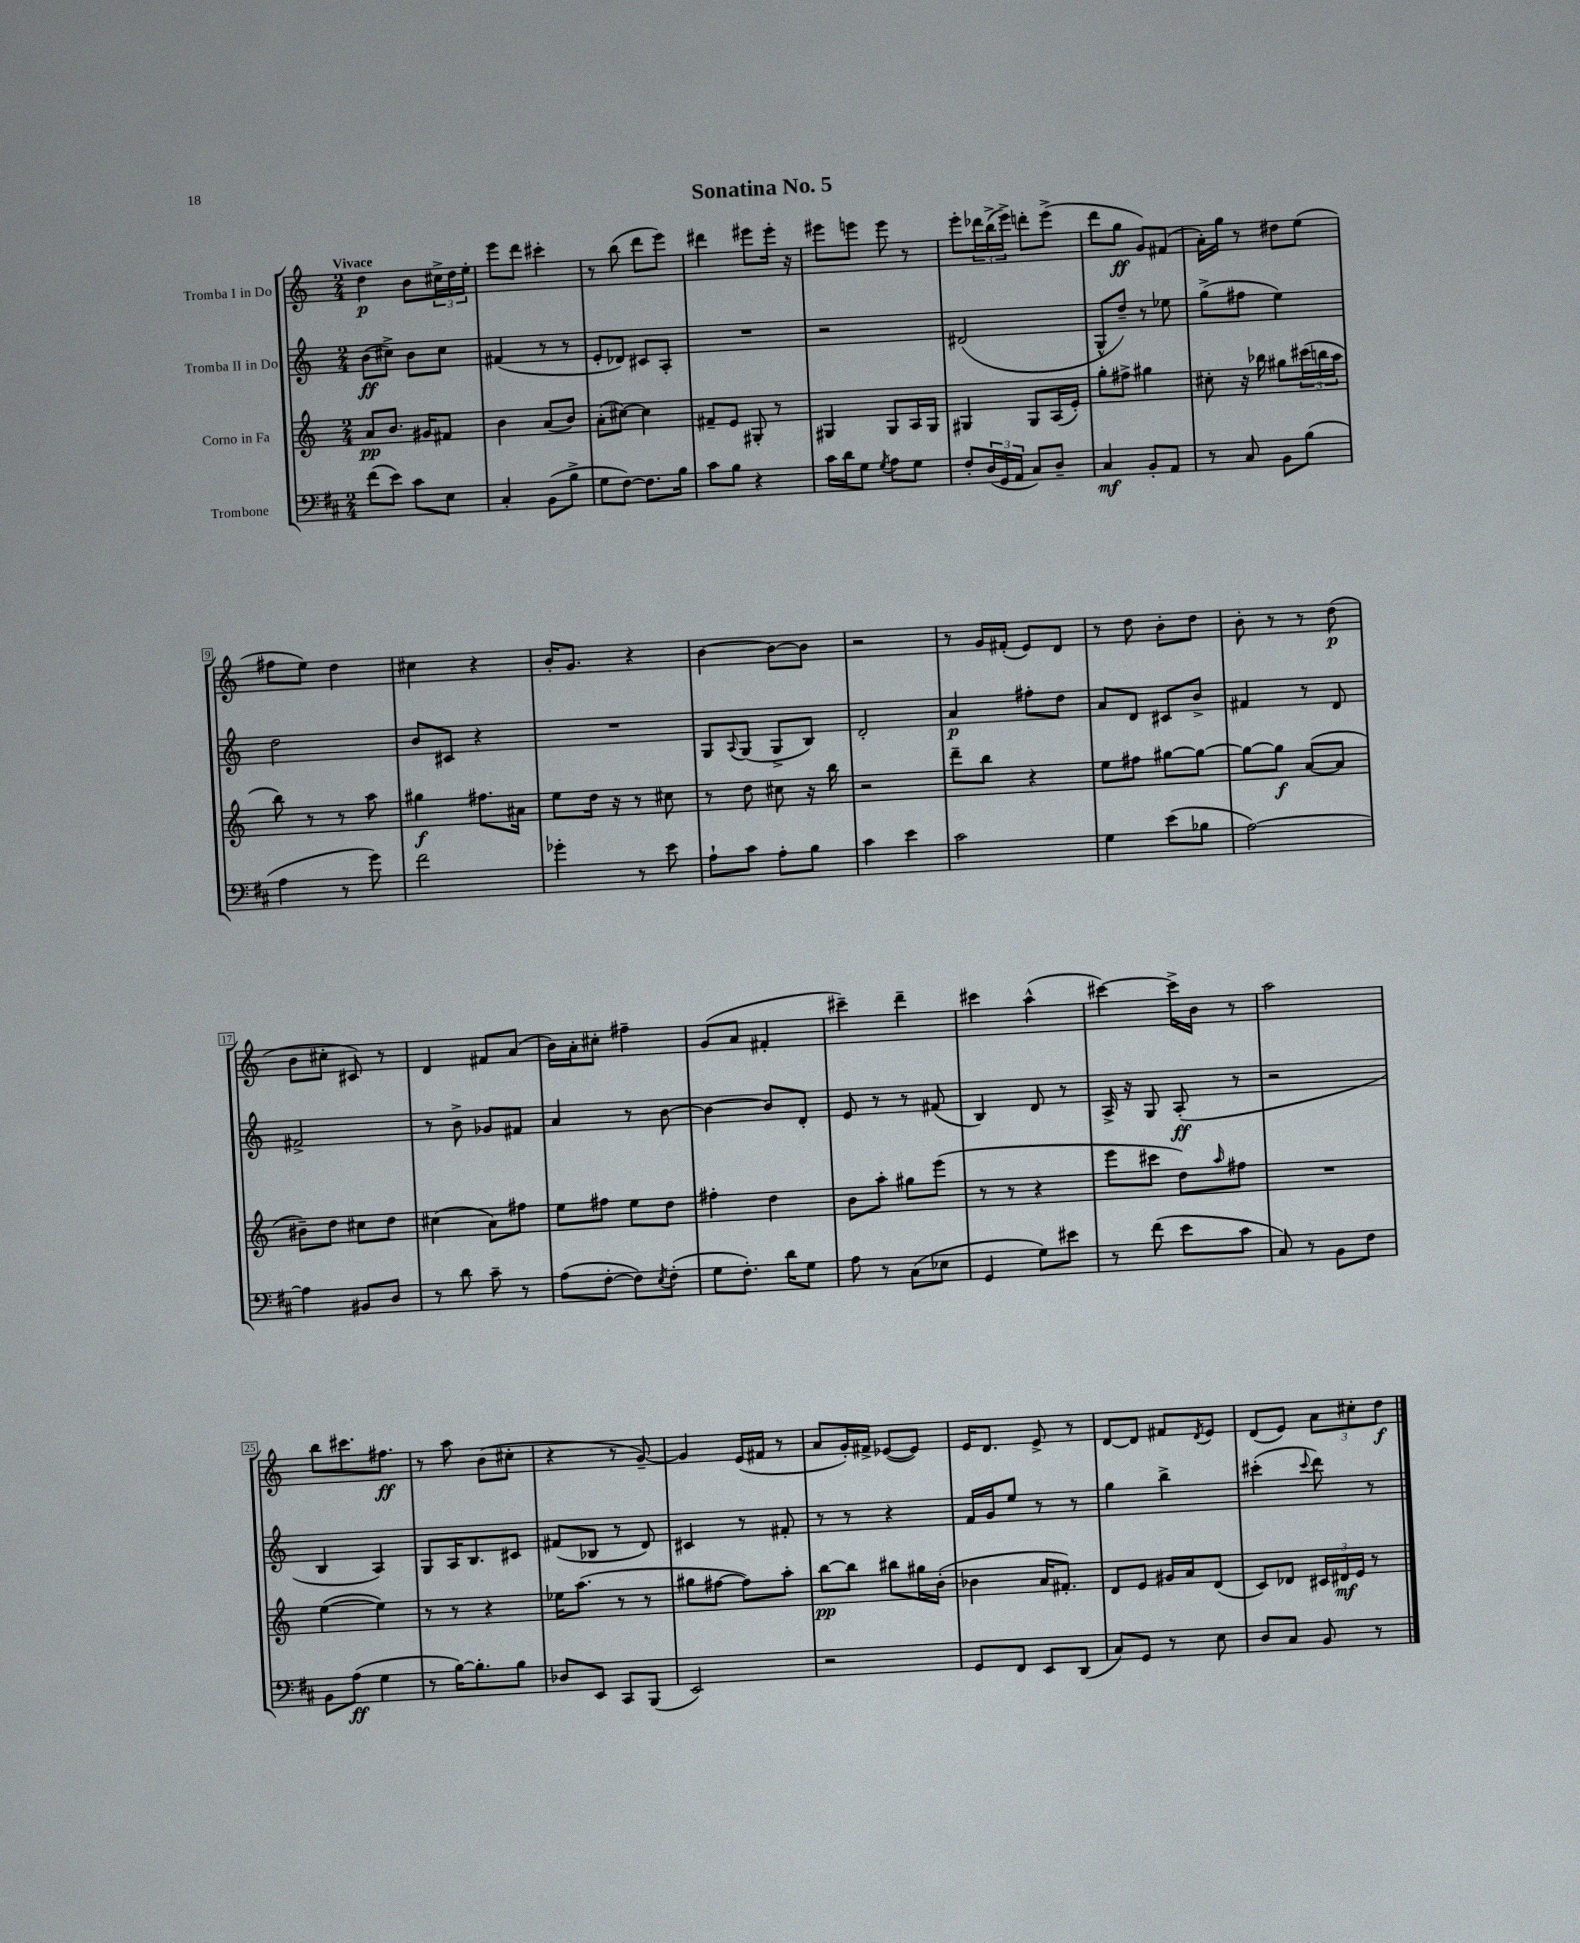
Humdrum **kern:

**kern	**kern	**kern	**kern
*staff4	*staff3	*staff2	*staff1
*clefF4	*clefG2	*clefG2	*clefG2
*k[f#c#]	*k[]	*k[]	*k[]
*M2/4	*M2/4	*M2/4	*M2/4
(8f#	8a	(8b	4dd
8e)	8.b	8cc#^)	.
8c#	.	8b	8b
.	16g#	.	.
8E	8f#	8cc#	24cc#^
.	.	.	24dd
.	.	.	24ee'
=	=	=	=
4C#'	4b	(4f#	8eee
.	.	.	8ddd
(8BB	(8a	8r	4ccc#'
8B^	8b)	8r	.
=	=	=	=
8G	(8a'	8e'	8r
[8F#)	[8cc#)	8d-)	(8bb
8.F#]	4cc#]	8c#	8ddd
.	.	8A'	8eee)
16B	.	.	.
=	=	=	=
8c#	8f#~	2r	4ddd#
8B	8e	.	.
4r	8G#'	.	8eee#
.	8r	.	16eee#'
.	.	.	16r
=	=	=	=
16c#	4G#	2r	8eee#
16d	.	.	.
8G	.	.	8eee
8qG	.	.	.
8A	8G#	.	8eee
8G	16A	.	8r
.	16G#	.	.
=	=	=	=
8F#'	4G#	(2d#	8eee'
(24D	.	.	24ddd-
24GG	.	.	(24bb^
24AA	.	.	24eee^)
8C#)	8G#	.	8ddd'
8D~	(16A	.	(8eee^
.	16e')	.	.
=	=	=	=
4C#	8gg'	8G^^	8ddd
.	8ff#^	8dd~)	8gg
8BB'	4gg#	8r	8g)
8AA	.	8ee-	(8f#
=	=	=	=
8r	8cc#'	(8gg^	16a')
.	.	.	16gg
8C#	16r	8ff#	8r
.	16bb-	.	.
8BB	8gg#	4ee)	8dd#
(8B	(24ccc#	.	(8ee
.	24bb	.	.
.	24aa	.	.
=	=	=	=
4A	8bb)	2dd	8ff#
.	8r	.	8ee)
8r	8r	.	4dd
8g)	8aa	.	.
=	=	=	=
2f#	4gg#	8b	4cc#
.	.	8c#	.
.	8.ff#	4r	4r
.	16a#	.	.
=	=	=	=
4g-'	8ee	2r	16b'
.	.	.	8.g
.	16dd	.	.
.	16r	.	.
8r	8r	.	4r
8e	8cc#	.	.
=	=	=	=
8A`	8r	8G	[4b
.	.	8qqA	.
8c#	8dd	(8G	.
8A'	8cc#	8G^	8b_
8B	16r	8B)	8b]
.	16bb	.	.
=	=	=	=
4c#	2r	2d'	2r
4e	.	.	.
=	=	=	=
2c#	8ddd~	4a	8r
.	8bb	.	16g
.	.	.	(16f#'
.	4r	8ff#'	8e)
.	.	8dd	8d
=	=	=	=
4G	8ee	8a	8r
.	8ff#	8d	8dd
(8e	[8gg#	8c#	8b'
8B-	8gg#_	8b^	8dd
=	=	=	=
[2A)	8gg#_	4f#	8b'
.	8gg#]	.	8r
.	([8a	8r	8r
.	8a]	8d	(8dd
=	=	=	=
4A]	8b#~)	2f#^	8b
.	8dd	.	8cc#'
8BB#	8cc#	.	8c#)
8D	8dd	.	8r
=	=	=	=
8r	(4cc#	8r	4d
8d	.	8b^	.
8c#~	8a)	8g-	8f#
8r	8ff#	8f#	(8a
=	=	=	=
(8A	8ee	4a	16b)
.	.	.	16a'
[8F#'	8ff#	.	8cc#'
8F#])	8ee	8r	4ff#~
8qE	.	.	.
(8F#'	8dd	[8b	.
=	=	=	=
8G	4ff#'	4b_	(8g
8.F#')	.	.	8a
.	4dd	8b]	4f#'
16d	.	.	.
8G	.	8d'	.
=	=	=	=
8A	8b	8e	4ccc#~)
8r	8aa'	8r	.
(8C#	8gg#	8r	4ddd~
8E-	(8eee	(8f#	.
=	=	=	=
4GG	8r	4B)	4ccc#
.	8r	.	.
8G)	4r	8d	(4aa^^
8e#	.	8r	.
=	=	=	=
8r	8eee	16A^	[4ccc#)
.	.	16r	.
(8f#	8ccc#	8G	.
8e	8dd)	(8A'	16ccc#^]
.	.	.	16b
.	16qqaa	.	.
8c#	8ff#	8r	8r
=	=	=	=
8C#)	2r	2r	2aa
8r	.	.	.
8BB	.	.	.
8F#	.	.	.
=	=	=	=
8BB	([4ee	4B	8bb
(8A	.	.	8.ccc#
4G	4ee])	4A)	.
.	.	.	8.ff#
=	=	=	=
8r	8r	8G	8r
[16B)	8r	16A	8aa
8.B']	.	8.B	.
.	4r	.	(8b
8B	.	8c#	8cc#'
=	=	=	=
8D-	16ee-	(8f#	4r
.	(8.aa	.	.
8EE	.	8B-	.
8CC#	8r	8r	8r
(8BBB	8r	8d)	[8g~)
=	=	=	=
2EE)	8gg#	4c#	4g]
.	[8ff#	.	.
.	8ff#])	8r	(16e
.	.	.	16f#
.	8aa'	8f#'	8r
=	=	=	=
2r	[8bb	8r	8a
.	8bb]	8r	16g')
.	.	.	16f#^
.	8bb#	4r	([8e-
.	16gg#	.	8e-])
.	(16b'	.	.
=	=	=	=
8GG	4b-	16f	16e
.	.	16g	8.d
8FF#	.	8ee	.
8EE	16a	8r	8e^
.	8.f#')	.	.
(8DD	.	8r	8r
=	=	=	=
8C#)	8d	4gg	[8d
8GG	8e	.	8d]
8r	16g#	4bb^	8f#
.	16a	.	.
.	.	.	8qd
8E	(8d	.	8e
=	=	=	=
8D	8c)	(4ccc#'	(8d
8C#	8d-	.	8e)
.	.	8qqccc#	.
8BB	24c#	8ddd)	12a
.	24d#	.	.
.	24e	.	12cc#'
8r	8r	8r	.
.	.	.	12dd
==	==	==	==
*-	*-	*-	*-
